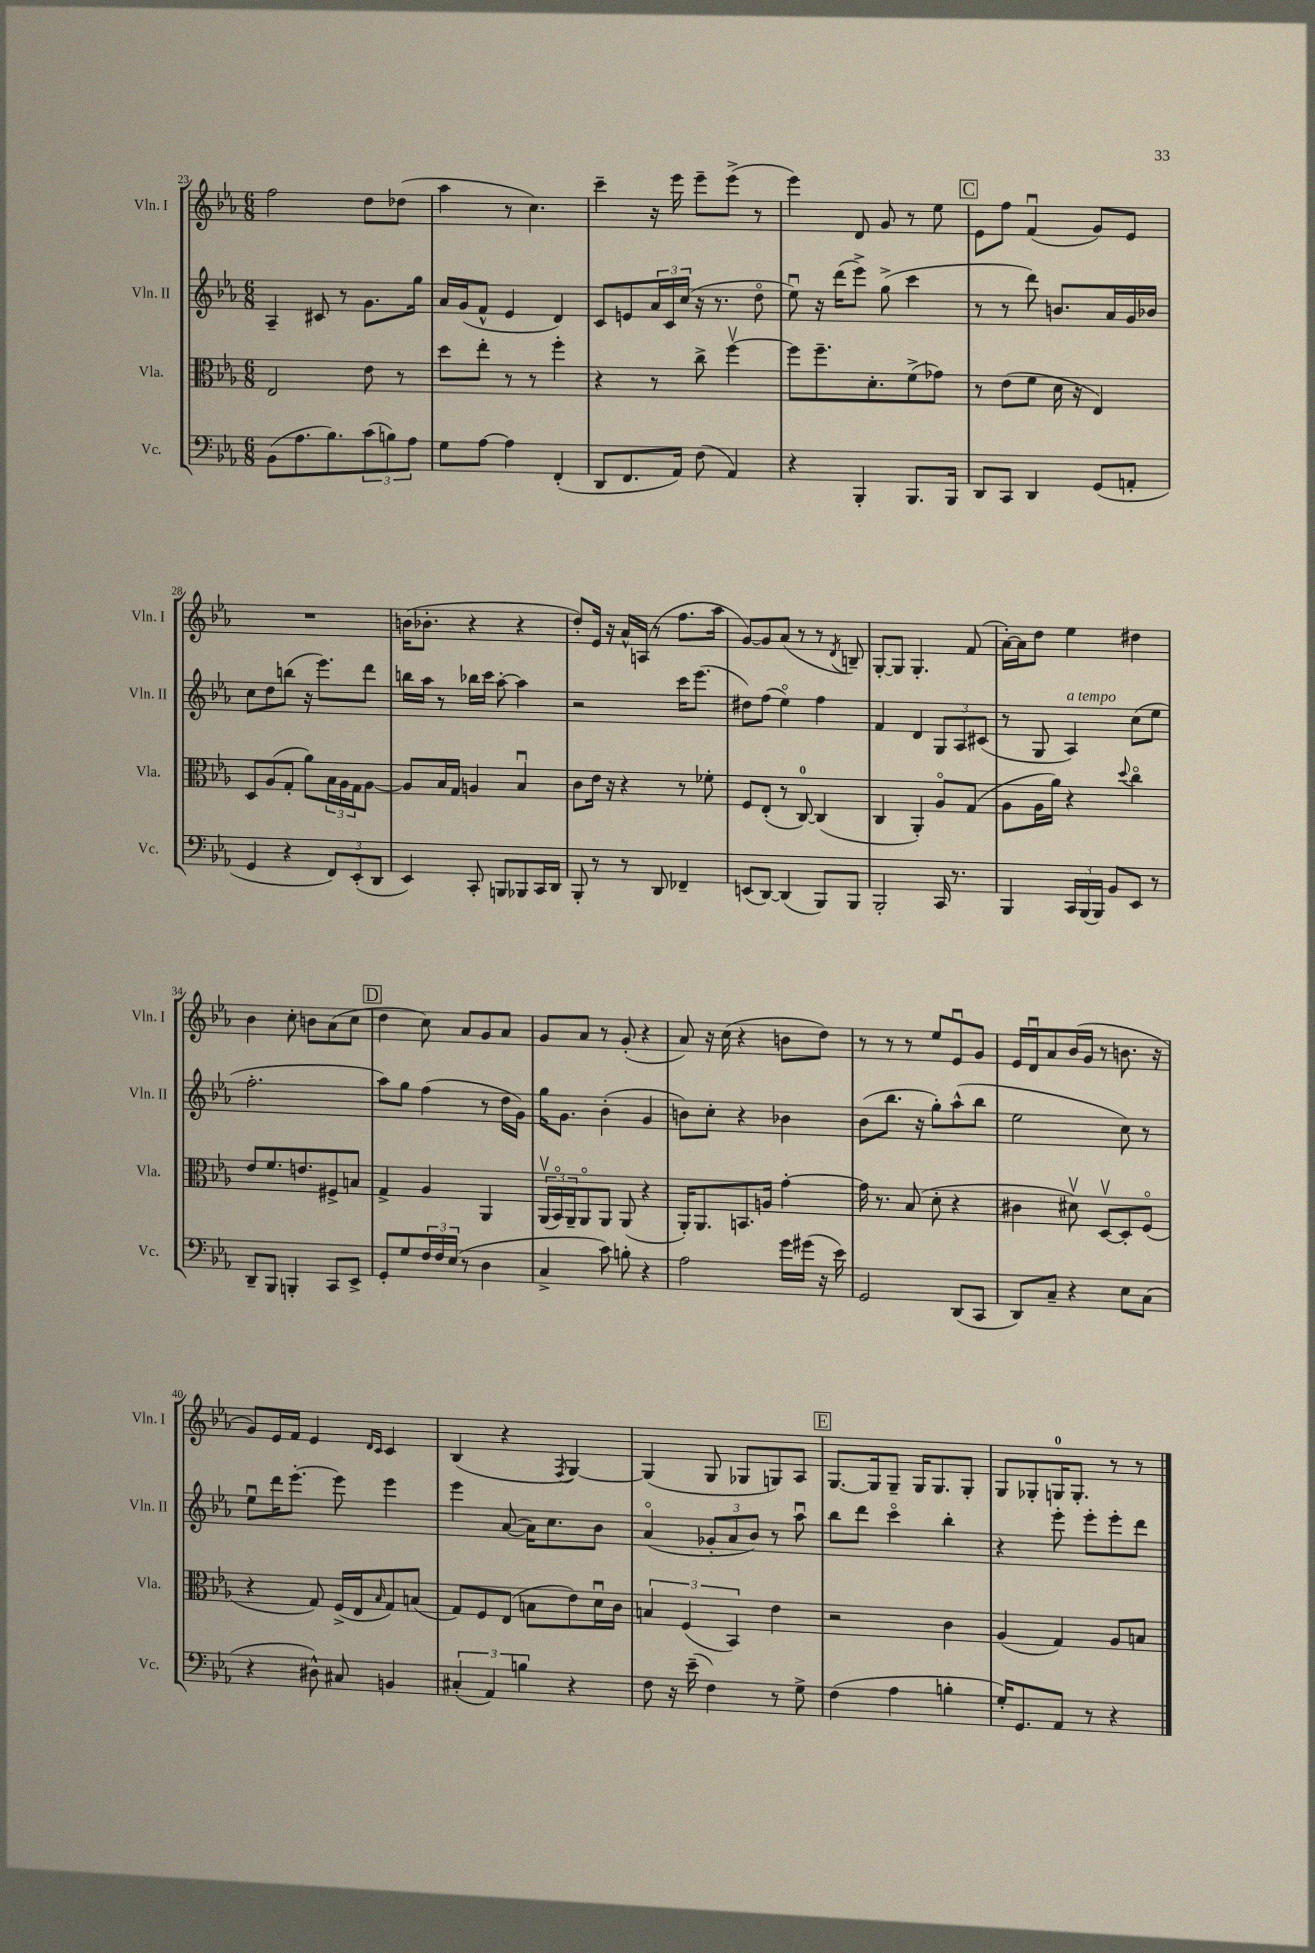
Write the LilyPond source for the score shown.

<<
\new StaffGroup <<
\new Staff = "s0" \with { instrumentName = "Vln. I" shortInstrumentName = "Vln. I" } {
    \clef treble \key ees \major \numericTimeSignature \time 6/8
    f''2 d''8 des''8( |
    aes''4 r8 c''4.) |
    c'''4-- r16 ees'''16 ees'''8-- ees'''8->( r8 |
    ees'''4) d'8 g'8 r8 ees''8 |
    \mark \markup { \box "C" } ees'8 f''8 f'4\downbow( g'8) ees'8 |
    R2. |
    b'16( bes'8.-. r4 r4 |
    d''8-.) ees'16 r16 aes'16-^ a16( r8 f''8. aes''16 |
    g'8~) g'8 aes'8( r8 r8 \acciaccatura { d'8 } b8--) |
    g8~-. g8 g4.-. f'8( |
    aes'16~-.) aes'16 d''8 ees''4 dis''4 |
    bes'4 c''8-. b'8 aes'8( c''8 |
    \mark \markup { \box "D" } d''4 c''8) aes'8 g'8 aes'8 |
    g'8 aes'8 r8 g'8-.( r4 |
    aes'8) r16 c''16( r4 b'8 d''8) |
    r8 r8 r8 ees''8 ees'8\downbow g'8 |
    ees'16 d'16\downbow aes'8 bes'16( g'16 r8 b'8. r16 |
    g'8) ees'16 f'16 ees'4 \grace { d'16 c'16 } c'4 |
    bes4( r4 \acciaccatura { f8 } g4~) |
    g4( g8 ges8 g8) aes8 |
    \mark \markup { \box "E" } g8.~ g16 g8-- g16 g8. g8-. |
    g8 ges8-. g16-0 g8.-. r8 r8 \bar "|." |
}
\new Staff = "s1" \with { instrumentName = "Vln. II" shortInstrumentName = "Vln. II" } {
    \clef treble \key ees \major \numericTimeSignature \time 6/8
    aes4-- cis'8 r8 g'8. g''16 |
    aes'16 g'16( f'8-^ ees'4 d'4) |
    c'8 e'8 \tuplet 3/2 { aes'16 c'16 c''16( } r16 r8. d''8\flageolet |
    ees''8\downbow) r16 d'''16( ees'''8->) g''8->( c'''4 |
    \mark \markup { \box "C" } r8 r8 d'''8) b'8. aes'16 g'16 bes'16 |
    c''8 d''8 b''8( r16 ees'''8.) d'''8 |
    b''16 aes''16 r8 bes''16 c'''16 aes''8~-. aes''4 |
    r2 c'''16 ees'''8.( |
    dis''8) f''8( ees''4\flageolet) f''4 |
    f'4 d'4 \tuplet 3/2 { g8 aes8 cis'8( } |
    r8 g8 aes4^\markup { \italic "a tempo" }) c''8( ees''8 |
    f''2.-. |
    \mark \markup { \box "D" } aes''8) g''8 f''4( r8 d''16 g'16) |
    g''16 g'8. bes'4-.( g'4 |
    b'8) c''8-. r4 bes'4 |
    bes'8( bes''8. r16 g''8-.) aes''8-^( bes''8 |
    ees''2 c''8) r8 |
    ees''8\downbow d'''16 ees'''8.~-. ees'''8 ees'''4 |
    ees'''4 aes'8~( aes'16) c''8. bes'8 |
    aes'4\flageolet( \tuplet 3/2 { ges'8-. aes'8 bes'8) } r8 aes''8\downbow |
    \mark \markup { \box "E" } bes''8 d'''8 c'''4\flageolet bes''4-. |
    r4 ees'''8-. ees'''8-. ees'''8-. d'''8 \bar "|." |
}
\new Staff = "s2" \with { instrumentName = "Vla." shortInstrumentName = "Vla." } {
    \clef alto \key ees \major \numericTimeSignature \time 6/8
    ees2 ees'8 r8 |
    d''8 ees''8-. r8 r8 f''4-. |
    r4 r8 c''8-> f''4~\upbow |
    f''8 f''8.-- d'8.-. f'8->( ges'8) |
    \mark \markup { \box "C" } r8 ees'8( f'8 d'16 r16 ees4) |
    d8 aes8( g8-. aes'8) \tuplet 3/2 { bes16 aes16 g16 } aes8~ |
    aes8 bes16 g16 a4 bes4\downbow |
    c'8 ees'16 r16 r4 r8 fes'8-. |
    f8 ees8-.( r8 c8-0~) c4( |
    c4 aes,4-.) aes8\flageolet g8( |
    aes8 aes16 aes'16) r4 \appoggiatura { d''8 } c''4\flageolet |
    ees'8 f'8. e'8. fis8-> b8 |
    \mark \markup { \box "D" } g4-> aes4 aes,4 |
    \tuplet 3/2 { aes,16\upbow( bes,16\flageolet) aes,16-- } aes,8\flageolet aes,8 aes,8( r4 |
    aes,16-.) aes,8. b,8. a16 g'4~-. |
    g'16 r8. bes8( d'8-. r4 |
    cis'4 dis'8\upbow) d8~\upbow d8-. f8\flageolet( |
    r4 g8) f16->( ees16 \grace { bes16 } g8) b8( |
    g8) f8 ees8( b8 ees'8) d'16\downbow c'16 |
    \tuplet 3/2 { b4 f4( bes,4) } ees'4 |
    \mark \markup { \box "E" } r2 c'4 |
    aes4( g4) aes8 b8 \bar "|." |
}
\new Staff = "s3" \with { instrumentName = "Vc." shortInstrumentName = "Vc." } {
    \clef bass \key ees \major \numericTimeSignature \time 6/8
    bes,8( aes8. bes8.) \tuplet 3/2 { c'8( b8) aes8 } |
    g8 aes8~ aes4 f,4-.( |
    d,8 f,8. aes,16) f8( aes,4) |
    r4 bes,,4-. bes,,8. bes,,16 |
    \mark \markup { \box "C" } d,8 c,8 d,4 g,8( a,8-. |
    g,4 r4 \tuplet 3/2 { f,8) ees,8-.( d,8 } |
    ees,4) c,8-. b,,8 bes,,8 c,16 d,16 |
    bes,,8-. r8 r8 d,8 fes,4-- |
    e,8( d,8~) d,4( bes,,8) bes,,8 |
    bes,,2-. c,16 r8. |
    bes,,4 \tuplet 3/2 { c,16 bes,,16( bes,,16) } bes,8 ees,8 r8 |
    d,8-- bes,,8 b,,4-. c,8 ees,8-> |
    \mark \markup { \box "D" } g,8-. g8 \tuplet 3/2 { f16 f16 ees16( } r8 d4 |
    c4-> c'8) b8-. r4 |
    aes2 g'16 gis'16( r16 ees'16) |
    g,2 d,8( c,8 |
    d,8) c8-- r4 ees8 c8( |
    r4 dis8-^) cis8 b,4 |
    \tuplet 3/2 { cis4-.( aes,4) b4 } r4 |
    f8 r16 ees'16--( f4) r8 g8-> |
    \mark \markup { \box "E" } f4( aes4 b4-. |
    g16-.) g,8. aes,8 r8 r4 \bar "|." |
}
>>
>>
\layout { \context { \Score currentBarNumber = #23 } }
